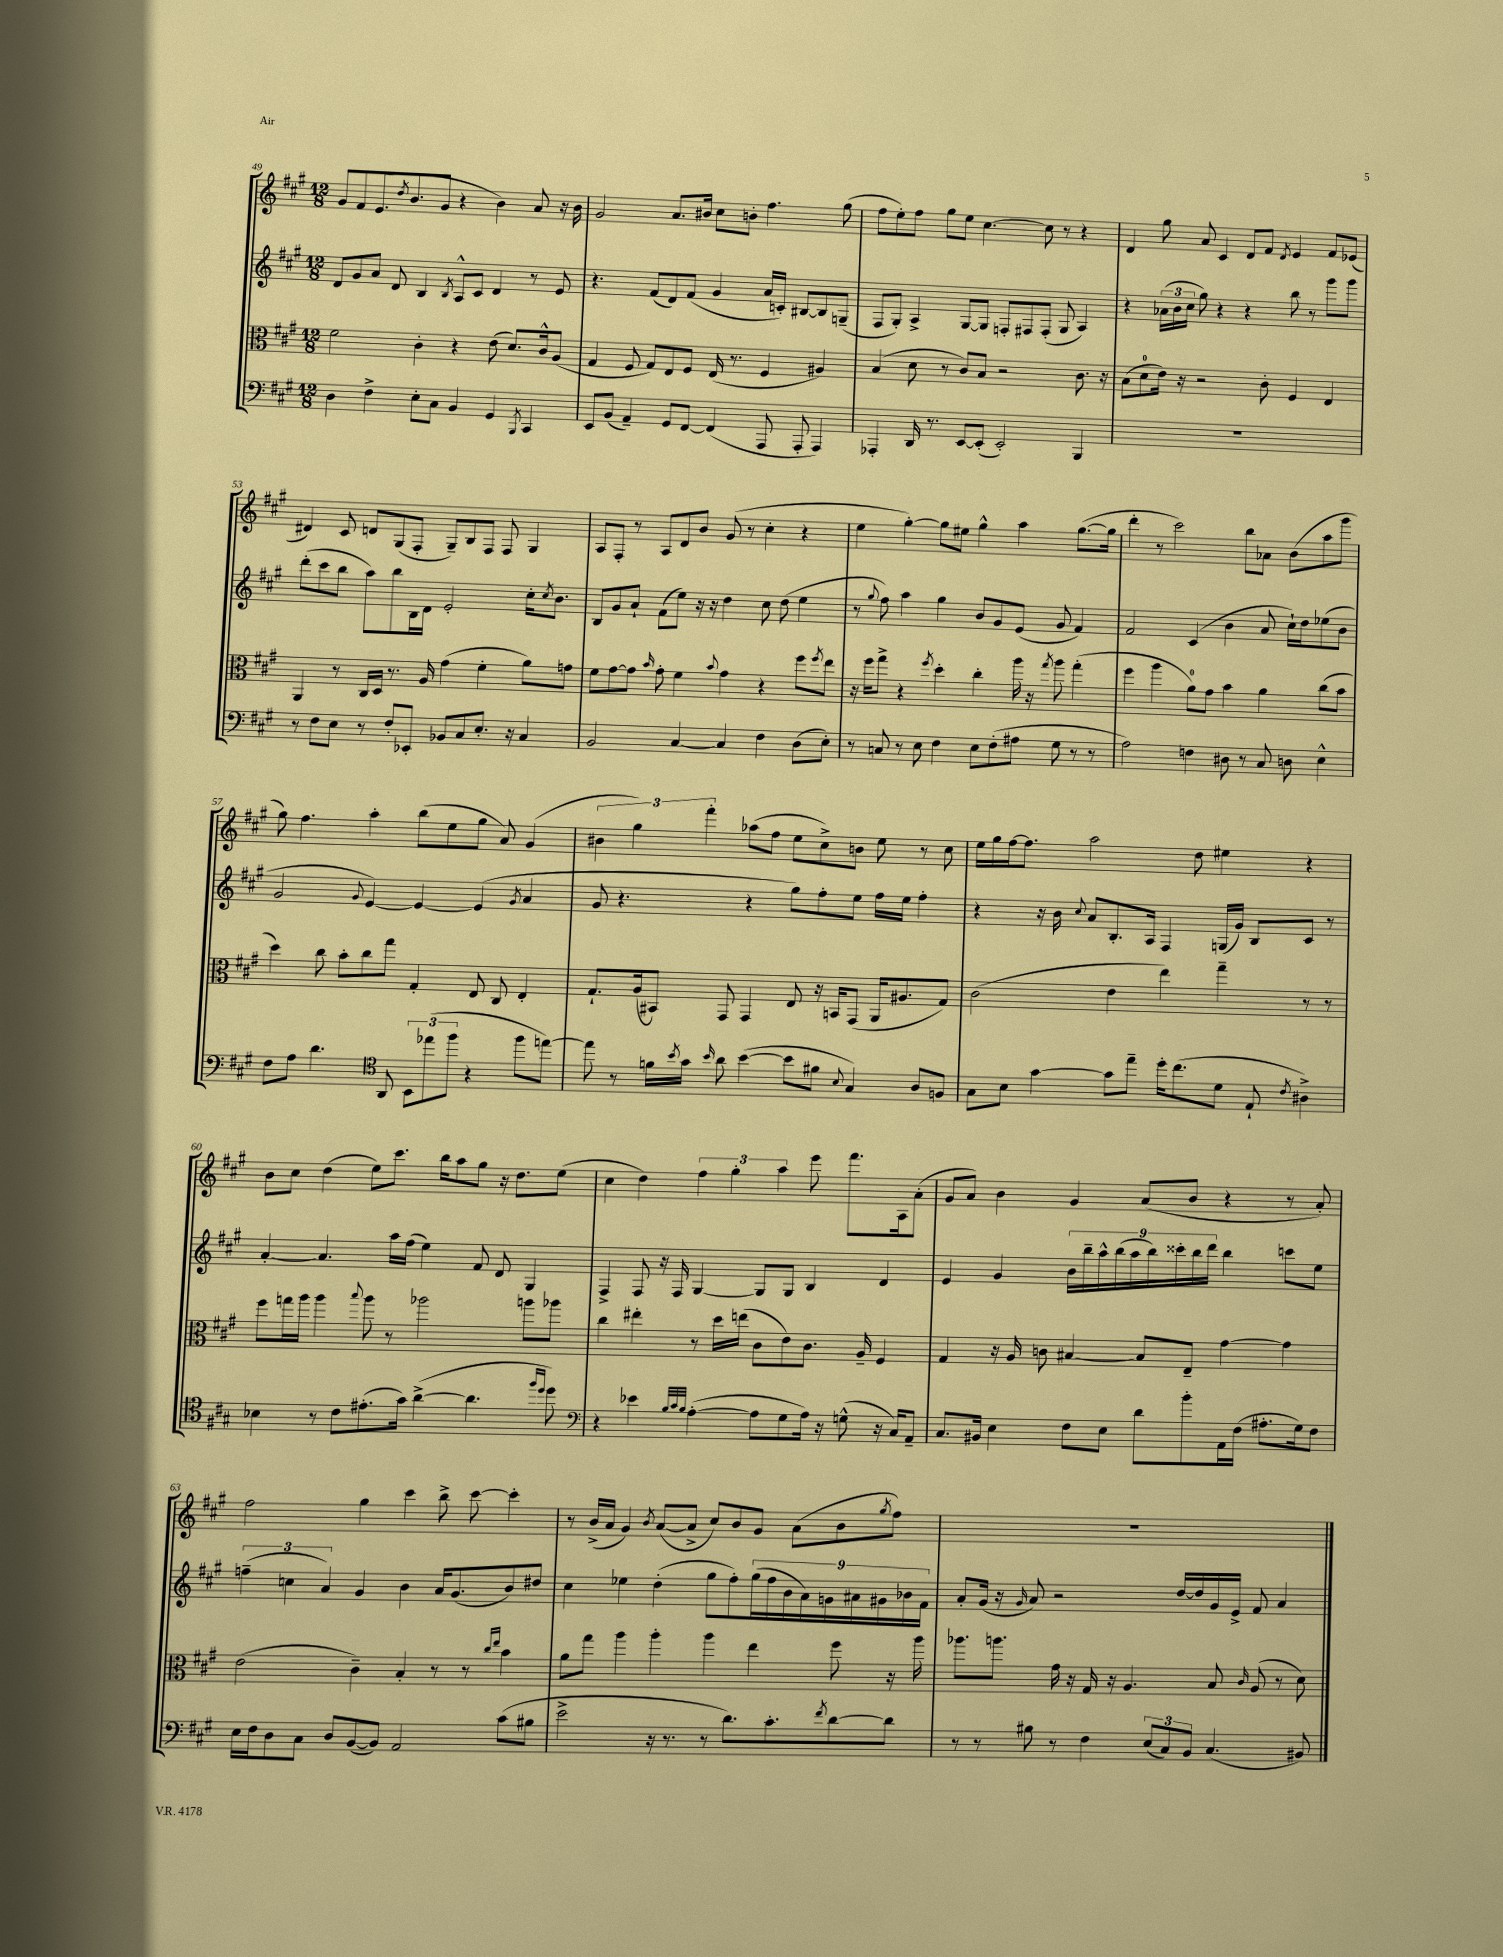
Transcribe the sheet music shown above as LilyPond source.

<<
\new StaffGroup <<
\new Staff = "s0" {
    \clef treble \key a \major \numericTimeSignature \time 12/8
    gis'8 fis'8 e'8.( \acciaccatura { d''8 } b'8. gis'8 r4 b'4) a'8 r16 b'16 |
    gis'2 a'8. bis'16 cis''8 b'8-. fis''4. gis''8( |
    fis''8 e''8-.) fis''8 gis''8 e''8 cis''4.~ cis''8 r8 r4 |
    d'4 gis''8 a'8 cis'4 d'8 fis'8 \acciaccatura { d'8 } e'4 fis'8 ees'8( |
    dis'4) cis'8 d'8 gis8( fis8-. gis8--) b8 fis8 fis8 gis4 |
    a8 fis8-. r8 a8 d'8 b'8 gis'8( r8 cis''4-. r4 |
    e''4 gis''4~-.) gis''8 eis''8 gis''4-^ a''4 gis''8.~( gis''16 |
    d'''4-. r8 cis'''2) b''8 aes'8 b'8( a''8 gis'''8 |
    gis''8) fis''4. a''4-. b''8( e''8 gis''8 a'8) gis'4( |
    \tuplet 3/2 { bis'4 gis''4) fis'''4-. } aes''8( fis''8 e''8 cis''8->) b'8 e''8 r8 cis''8 |
    e''16 gis''16 fis''16~ fis''8. a''2 d''8 eis''4 r4 |
    b'8 cis''8 d''4( e''8) cis'''8. b''16 a''8 gis''8 r16 d''8. e''8( |
    cis''4 d''4) \tuplet 3/2 { fis''4 gis''4-. a''4 } e'''8 fis'''8. a16 a'8-.( |
    gis'8 a'8) b'4 gis'4 a'8( b'8 r4 r8 a'8-.) |
    fis''2 gis''4 cis'''4 b''8-> cis'''8~ cis'''4-. |
    r8 b'16->( a'16 gis'4) \acciaccatura { b'8 } a'8~( a'8-> cis''8) b'8 gis'8 a'8( b'8 \acciaccatura { gis''8 } fis''8) |
    R1. \bar "|." |
}
\new Staff = "s1" {
    \clef treble \key a \major \numericTimeSignature \time 12/8
    d'8 gis'8 a'8 d'8 b4 \acciaccatura { b8 } a8-^ cis'8 d'4 r8 e'8 |
    r4. fis'8( d'8) fis'8( gis'4 a'16 c'16-.) bis8~ bis8 g8--( |
    fis8 gis8-.) a4-> gis8~ gis8 f8-. fis8 fis8-.( gis8 a4) |
    r4 \tuplet 3/2 { aes'16( b'16 cis''16 } gis''8) r4 r4 b''8 r8 gis'''8 gis'''8 |
    d'''8-.( cis'''8 b''8 a''8) b''8 b16 d'16 e'2-. cis''16-. \acciaccatura { cis''8 } b'8. |
    b8 gis'8 a'8-! fis'8( e''8) r16 r16 d''4 cis''8 d''8( e''4 |
    r8 \appoggiatura { gis''8 } fis''8) a''4 gis''4 b'8 gis'8 e'8( gis'8 fis'4) |
    fis'2 cis'4( b'4 a'8 cis''16-!) d''16 ees''8( b'8 |
    gis'2 \appoggiatura { gis'8 } e'4~) e'4~ e'4( \acciaccatura { gis'8 } a'4 |
    gis'8 r4. r4 gis''8) fis''8-. e''8 fis''16 e''16 fis''4-. |
    r4 r16 b'16 \appoggiatura { cis''8 } a'8 b8.-. a16 fis4 g16( gis'16) b8 cis'8 r8 |
    a'4~-. a'4. a''16 fis''16( e''4) fis'8 d'8 gis4 |
    fis4-> fis8 r16 fis16 gis4~ gis8 gis8 b4 d'4 |
    e'4 gis'4 \tuplet 9/8 { b'16 b''16-- a''16-^ b''16( a''16 b''16) cisis'''16-. b''16 d'''16 } b''4 c'''8 e''8 |
    \tuplet 3/2 { f''4--( c''4 a'4) } gis'4 b'4 a'16 gis'8.( b'8) dis''8 |
    cis''4 ees''4 d''4-.( gis''8 fis''8-.) \tuplet 9/8 { gis''16( fis''16 b'16 a'16) g'16 ais'16 gis'16 bes'16 fis'16 } |
    a'8-. gis'16( r16 \grace { gis'16 } a'8) r2 d''16~ d''16 gis'16 e'16-> fis'8 a'4 \bar "|." |
}
\new Staff = "s2" {
    \clef alto \key a \major \numericTimeSignature \time 12/8
    fis'2 cis'4-. r4 e'8( d'8.) cis'16-^ a8( |
    gis4 fis8 gis8) e8 fis8 e16( r8. fis4 ais4) |
    b4( d'8 r8 cis'8) b8 r2 cis'8. r16 |
    b8( d'8-0 e'16) r16 r2 cis'8-. fis4 e4 |
    a,4 r8 cis16 d16 r8. a16 gis'4( fis'4-. a'8) g'8 |
    fis'8 gis'8~ gis'8 \grace { b'16 } gis'8-. fis'4 \appoggiatura { b'8 } gis'4 r4 fis''8 \acciaccatura { fis''8 } e''8 |
    r16 fis''16 gis''8-> r4 \acciaccatura { fis''8 } d''4-. cis''4-. a''16 r16 \acciaccatura { gis''8 } a''8 gis''4-.( |
    fis''4 a''4 a'8-0) gis'8 b'4 a'4 cis''8( b'8 |
    d''4) cis''8 b'8-. cis''8 gis''8 gis4-. e8 cis8 e4-. |
    gis8.-! a16( bis,8) gis,8 gis,4 e8 r16 b,16 gis,8( a,16 ais8. gis8) |
    cis'2( e'4 e''4) gis''4-- r8 r8 |
    fis''8 g''16 a''16 a''4 \appoggiatura { b''8 } a''8 r8 aes''2 a''8 aes''8 |
    cis''4 eis''4-. r8 d''16 e''16( cis'8 e'8) cis'8. a16-- fis4 |
    gis4 r16 a16 c'8 bis4~ bis8 e8-- gis'4~ gis'4 |
    e'2( cis'4--) b4-. r8 r8 \grace { cis''16 e''16 } b'4 |
    a'8 gis''8 a''4 a''4-. a''4 e''4 fis''8 r16 a''16 |
    aes''8. a''8. gis'16 r16 gis16 r16 a4. b8 \grace { cis'16 } a8( r8 d'8) \bar "|." |
}
\new Staff = "s3" {
    \clef bass \key a \major \numericTimeSignature \time 12/8
    d4 fis4-> e8-. cis8 b,4 gis,4 \acciaccatura { b,,8 } cis,4 |
    e,8 b,8( a,4--) gis,8 fis,8~ fis,4( a,,8 a,,8-. a,,4) |
    aes,,4-. d,16 r8. e,8~ e,8-.( e,2-.) b,,4 |
    R1. |
    r8 fis8 e8 r8 fis8-. ees,8-. bes,8 cis8 e8.-. r16 cis4 |
    b,2 cis4~ cis4 fis4 d8( e8-.) |
    r8 c8 r8 e8 fis4 e8 fis8-.( ais8 gis8 r8 r8 |
    a2) f4 dis8 r8 cis8 d8 e4-^ |
    fis8 a8 d'4. \clef tenor a,8 \tuplet 3/2 { b,8 ees''8( fis''8 } r4 fis''8 e''8~) |
    e''8 r8 f'16 \acciaccatura { b'8 } gis'16 \grace { b'16 } a'8 b'4~( b'8 fis'8 \appoggiatura { b8 } gis4) a8 f8 |
    gis8 b8 gis'4~ gis'8 e''8-- d''16-. cis''8.( d'8 e8-! \acciaccatura { cis'8 } ais4->) |
    bes4 r8 cis'8 eis'8.-.( gis'16) a'4~->( a'4. \grace { fis''16 d''16 } d''8) |
    \clef bass r4 ees'4 \grace { b32 cis'32 b32 } a4~-.( a8 gis8 a16) r16 g8-^( r16 cis16) a,8-- |
    cis8. bis,16 e4 fis8 e8 d'8 b'8-. a,16 fis16( ais8.-. gis16) fis8 |
    e16 fis16 d8 cis8 d8 b,8~( b,8) a,2 cis'8( bis8 |
    e'2-> r16 r8. r8 d'8.) cis'8.-. \acciaccatura { fis'8 } d'8~ d'8 |
    r8 r8 bis8 r8 fis4 \tuplet 3/2 { e8( cis8) b,8 } cis4.( bis,8) \bar "|." |
}
>>
>>
\layout { \context { \Score currentBarNumber = #49 } }
